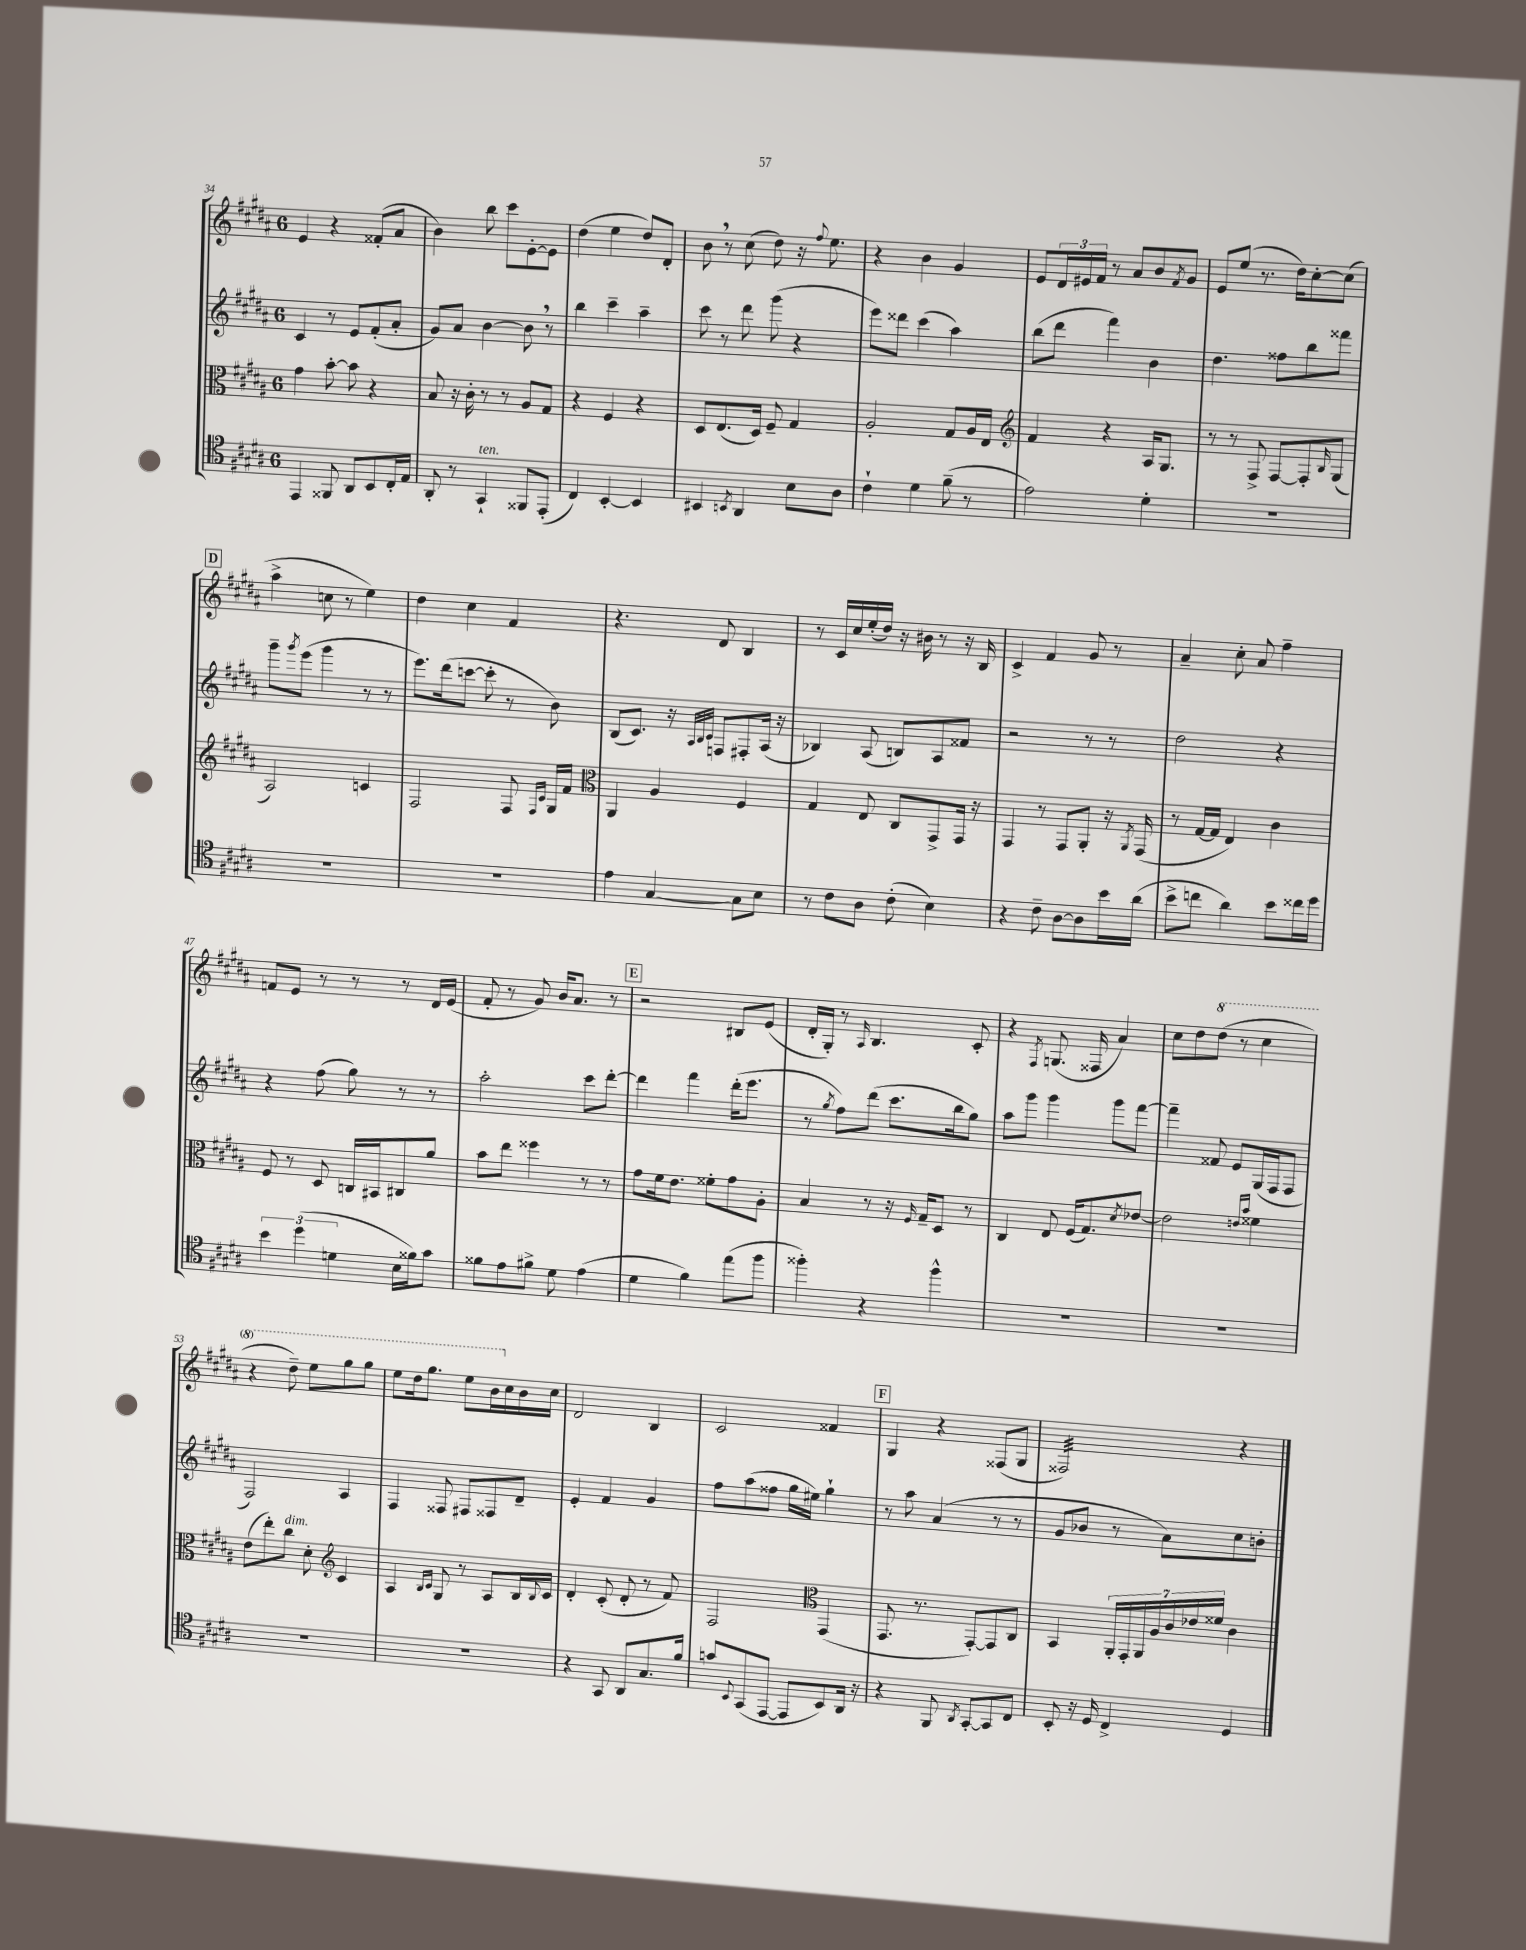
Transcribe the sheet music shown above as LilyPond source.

<<
\new StaffGroup <<
\new Staff = "s0" {
    \clef treble \key b \major \once \override Staff.TimeSignature.style = #'single-digit \time 6/8
    e'4 r4 fisis'8-.( ais'8 |
    b'4) b''8 cis'''8 e'8~-. e'8 |
    dis''4( e''4 dis''8) dis'8-. |
    b'8 \breathe r8 cis''8( dis''8) r16 \appoggiatura { fis''8 } e''8. |
    r4 b'4 gis'4 |
    e'8 \tuplet 3/2 { dis'16 eis'16 fis'16 } r8 ais'8 b'8 \acciaccatura { fis'8 } gis'8 |
    e'8 e''8( r8. dis''16) cis''8~-. cis''8( |
    \mark \markup { \box "D" } ais''4-> c''8 r8 e''4) |
    dis''4 cis''4 fis'4 |
    r4. dis'8 b4 |
    r8 cis'16 cis''16 e''16-.( dis''16) r16 bis'16 r8 r16 b16 |
    cis'4-> fis'4 gis'8 r8 |
    ais'4-- cis''8-. ais'8 fis''4-- |
    f'8 e'8 r8 r8 r8 dis'16 e'16( |
    fis'8-. r8 gis'8) b'16 ais'8. r8 |
    \mark \markup { \box "E" } r2 bis8 e'8( |
    dis'16-. gis16-.) r8 \grace { ais16 } b4. cis'8-. |
    r4 \acciaccatura { fis8 } g8.( fisis16 ais'4) |
    cis''8 dis''8 \ottava #1 dis'''8( r8 cis'''4 |
    r4 dis'''8--) e'''8 gis'''8 gis'''8 |
    e'''8 dis'''16 gis'''8. e'''8 b''16 \ottava #0 cis''16 b'16 cis''16 |
    dis'2 b4 |
    cis'2 fisis'4 |
    \mark \markup { \box "F" } gis4 r4 fisis8( gis8 |
    fisis2:32) r4 \bar "|." |
}
\new Staff = "s1" {
    \clef treble \key b \major \once \override Staff.TimeSignature.style = #'single-digit \time 6/8
    cis'4 r8 e'8 fis'8-.( ais'8-. |
    gis'8) ais'8 b'4~ b'8 \breathe r8 |
    b''4 cis'''4-- ais''4-- |
    cis'''8 r8 dis'''8 gis'''8( r4 |
    e'''8) disis'''8 cis'''4( ais''4) |
    b''8( dis'''8 fis'''4) b'4 |
    dis''4. fisis''8 b''8 fisis'''8 |
    \mark \markup { \box "D" } gis'''8-- \acciaccatura { gis'''8 } e'''8( gis'''4 r8 r8 |
    e'''8.) dis'''16( c'''8~ c'''8-. r8 b'8) |
    b8( cis'8.) r16 \grace { ais32 b32 cis'32 } f8 fis8-. ais16( r16 |
    bes4) ais8( b8) ais8 fisis'8 |
    r2 r8 r8 |
    dis''2 r4 |
    r4 fis''8( gis''8) r8 r8 |
    ais''2-. cis'''8 dis'''8~-. |
    \mark \markup { \box "E" } dis'''4 fis'''4 dis'''16-.( e'''8. |
    r8 \acciaccatura { gis''8 } fis''8) dis'''8( cis'''8. b''16 gis''8) |
    ais''8 gis'''8 gis'''4 gis'''8 fis'''8~ |
    fis'''4-- fisis'8 e'8 gis16( fis16 fis8 |
    fis2) ais4 |
    fis4 fisis8 fis8 fisis8 dis'8-- |
    e'4-. fis'4 gis'4 |
    fis''8 ais''8( fisis''8 gis''16 eis''16) gis''4-! |
    \mark \markup { \box "F" } r8 ais''8 ais'4( r8 r8 |
    gis'8 bes'8 r8 ais'8) cis''8 b'8-. \bar "|." |
}
\new Staff = "s2" {
    \clef alto \key b \major \once \override Staff.TimeSignature.style = #'single-digit \time 6/8
    gis'4 b'8~-. b'8 r4 |
    b8 r16 cis'16-. r8 r8 ais8 gis8 |
    r4 fis4 r4 |
    dis8 e8.( dis16) fis8-- gis4 |
    ais2-. gis8 ais16 e16 |
    \clef treble fis'4 r4 ais16 gis8. |
    r8 r8 fis8-> fis8~ fis8-. \grace { b16 } gis8( |
    \mark \markup { \box "D" } ais2) c'4 |
    fis2 fis8 \grace { fis16 cis'16 } gis16 fis'16 |
    \clef alto ais,4 ais4 fis4 |
    gis4 e8 cis8 gis,8-> gis,16 r16 |
    gis,4 r8 gis,8 ais,8-. r16 \acciaccatura { ais,8 } gis,16( |
    r8 gis16~ gis16 e4) cis'4 |
    fis8 r8 dis8 c16 bis,16 cis8 ais'8 |
    b'8 e''8 fisis''4 r8 r8 |
    \mark \markup { \box "E" } gis'8 fis'16 e'8. fisis'8-. gis'8 ais8-. |
    b4 r8 r16 \grace { fis16 } gis16-- dis8 r8 |
    cis4 e8 fis16( gis8.) \acciaccatura { dis'8 } ees'8~ |
    ees'2 \grace { e'16 b'16 } fisis'4 |
    e'8( e''8-.) cis''8^\markup { \italic "dim." } dis'8-. \clef treble cis'4 |
    ais4 \grace { b16 cis'16 } gis8 r8 ais8 b16 \appoggiatura { b8 } cis'16 |
    dis'4-. cis'8-.( dis'8-. r8 fis'8) |
    fis2 \clef alto gis,4( |
    \mark \markup { \box "F" } gis,8. r8. gis,8~-.) gis,8 cis8 |
    b,4 \tuplet 7/4 { ais,16-. gis,16-. ais,16 ais16 cis'16 ees'16 fisis'16 } cis'4 \bar "|." |
}
\new Staff = "s3" {
    \clef tenor \key b \major \once \override Staff.TimeSignature.style = #'single-digit \time 6/8
    e,4 fisis,8 ais,8 b,8 cis16-. e16 |
    ais,8-. r8 gis,4-!^\markup { \italic "ten." } fisis,8 e,8-.( |
    cis4) b,4~-. b,4 |
    bis,4 \acciaccatura { b,8 } ais,4 b8 ais8 |
    cis'4-! dis'4 fis'8--( r8 |
    e'2) dis'4-. |
    R2. |
    \mark \markup { \box "D" } R2. |
    R2. |
    e'4 gis4~ gis8 b8 |
    r8 cis'8 ais8 cis'8-.( b4) |
    r4 cis'8-- ais8~ ais8 b'16 ais'16( |
    b'8-> c''8 ais'4) b'8 cisis''16 dis''16 |
    \tuplet 3/2 { b'4 dis''4( d'4 } b16 fisis'16) gis'8 |
    fisis'8 e'8 fis'8-> dis'8 e'4( |
    \mark \markup { \box "E" } dis'4 fis'4) e''8( fis''8 |
    fisis''4-.) r4 fisis''4-^ |
    R2. |
    R2. |
    R2. |
    R2. |
    r4 gis,8 ais,8 gis8. fis'16 |
    g'8 \appoggiatura { b,8 } gis,8( e,8~ e,8 b,8) ais,16 r16 |
    \mark \markup { \box "F" } r4 fis,8 \acciaccatura { ais,8 } gis,8~-. gis,8 cis8 |
    b,8-. r16 dis16 cis4-> dis4 \bar "|." |
}
>>
>>
\layout { \context { \Score currentBarNumber = #34 } }
